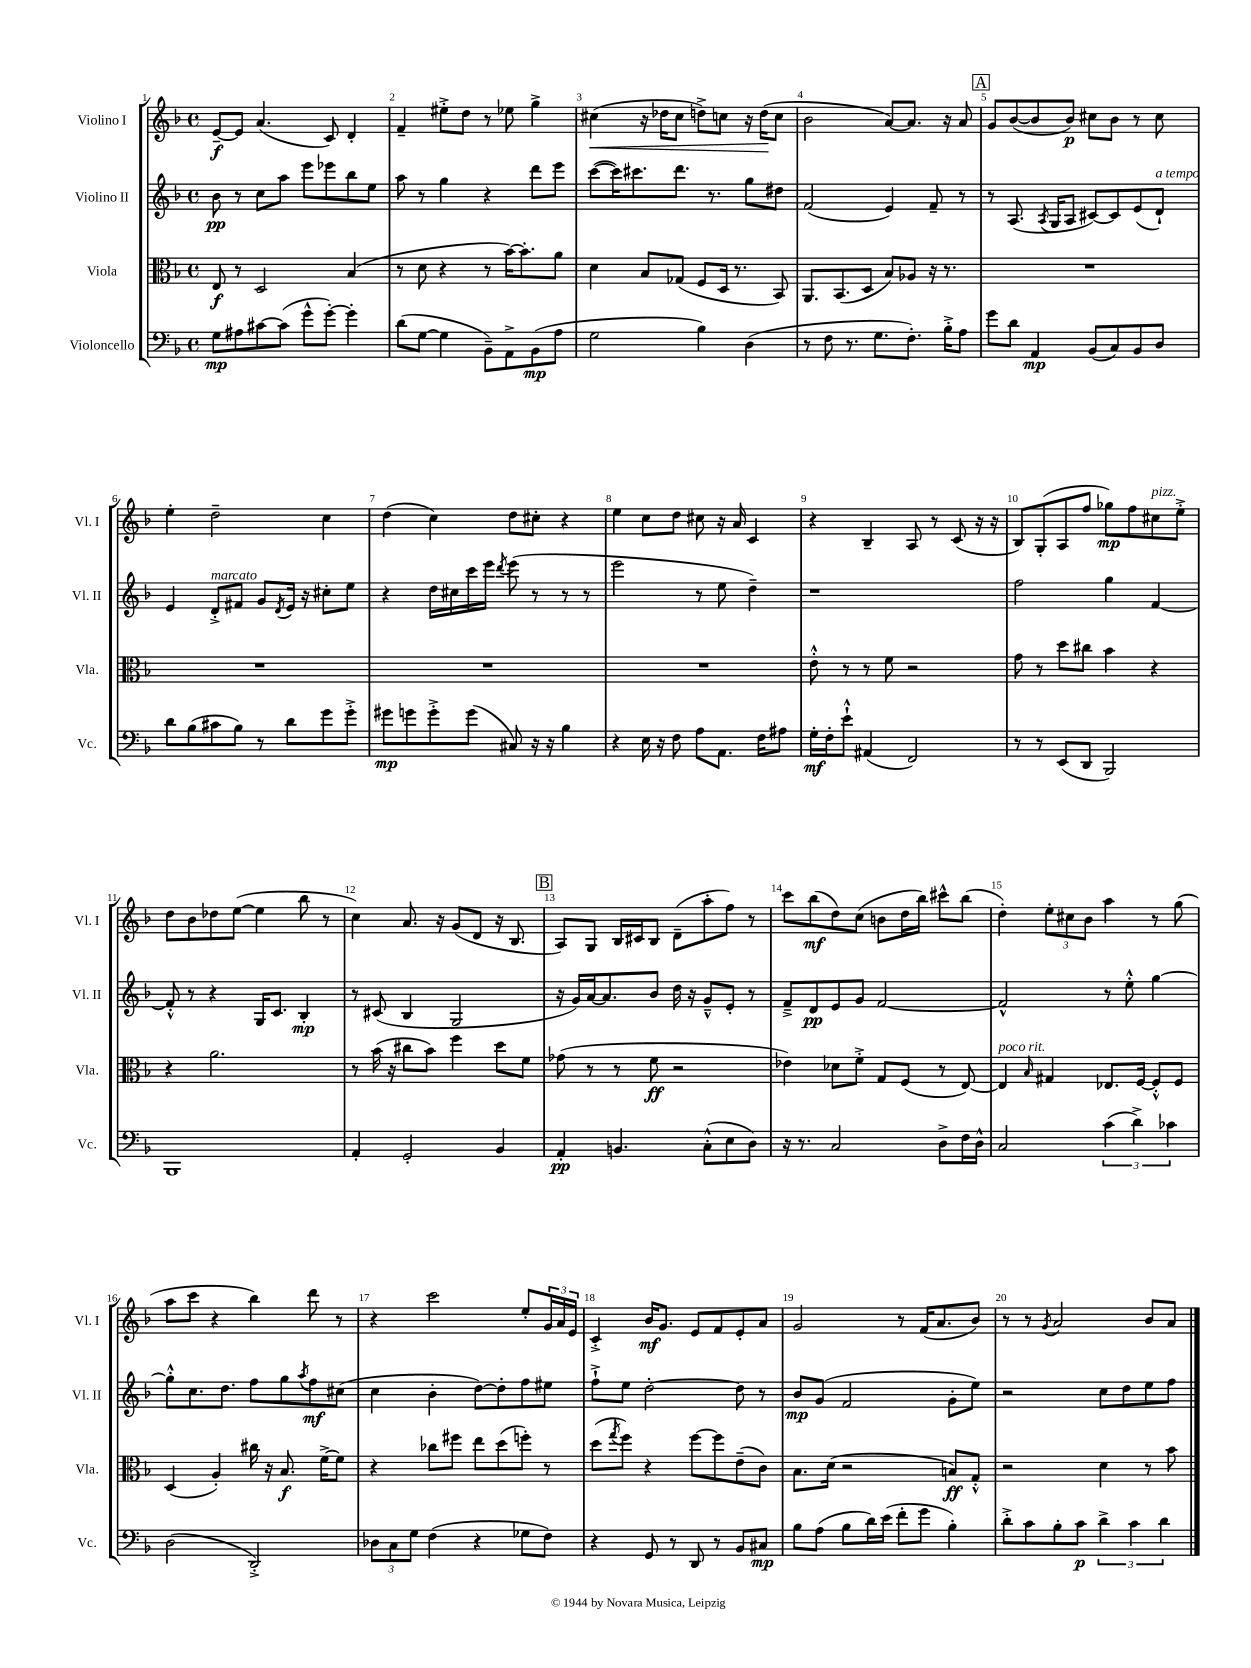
<<
\new StaffGroup <<
\new Staff = "s0" \with { instrumentName = "Violino I" shortInstrumentName = "Vl. I" } {
    \clef treble \key f \major \defaultTimeSignature \time 4/4
    e'8~--\f e'8 a'4.( c'8) d'4-. |
    f'4-- eis''8-.-> d''8 r8 ees''8 g''4-> |
    cis''4\<( r16 des''16 cis''8 d''8->) c''8 r16 d''16\!( c''8 |
    bes'2 a'8~) a'8. r16 a'8 |
    \mark \markup { \box "A" } g'8 bes'8~( bes'8 bes'8\p) cis''8 bes'8 r8 cis''8 |
    e''4-. d''2-- c''4 |
    d''4( c''4) d''8 cis''8-. r4 |
    e''4 c''8 d''8 cis''8 r16 a'16 c'4 |
    r4 bes4-- a8 r8 c'8( r16 r16 |
    bes8) g8-.( a8 f''8 ges''8\mp) f''8 cis''8^\markup { \italic "pizz." } e''8-.-> |
    d''8 bes'8 des''8 e''8~( e''4 bes''8 r8 |
    c''4) a'8. r16 g'8( d'8 r16 bes8. |
    \mark \markup { \box "B" } a8) g8 bes16 cis'16 bes8 d'8--( a''8-. f''8) r8 |
    c'''8 bes''8\mf( d''8) c''8( b'8 d''16 bes''16) cis'''8-^ bes''8( |
    d''4-.) \tuplet 3/2 { e''8-. cis''8 bes'8 } a''4 r8 g''8( |
    a''8 c'''8 r4 bes''4) d'''8 r8 |
    r4 c'''2 e''8-. \tuplet 3/2 { g'16 a'16 e'16 } |
    c'4-.-> bes'16\mf g'8. e'8 f'8 e'8-. a'8 |
    g'2 r8 f'16( a'8. bes'8) |
    r8 r8 \acciaccatura { g'8 } a'2 bes'8 a'8 \bar "|." |
}
\new Staff = "s1" \with { instrumentName = "Violino II" shortInstrumentName = "Vl. II" } {
    \clef treble \key f \major \defaultTimeSignature \time 4/4
    bes'8\pp r8 c''8 a''8 e'''8 ees'''8 bes''8 e''8 |
    a''8 r8 g''4 r4 d'''8 e'''8 |
    c'''8~( c'''16) cis'''8. d'''8. r8. g''8 dis''8 |
    f'2( e'4) f'8-- r8 |
    \mark \markup { \box "A" } r8 a8.( \acciaccatura { a8 } g16 a8 cis'8~) cis'8 e'8( d'8-!^\markup { \italic "a tempo" }) |
    e'4 d'8-.->^\markup { \italic "marcato" } fis'8 g'8 \acciaccatura { d'8 } e'16 r16 cis''8-. e''8 |
    r4 d''16 cis''16 c'''16 e'''16 \acciaccatura { d'''8 } e'''8( r8 r8 r8 |
    e'''2 r8 e''8 d''4--) |
    r1 |
    f''2 g''4 f'4~ |
    f'8-.-^ r8 r4 g16 c'8. bes4-.\mp |
    r8 cis'8( bes4 g2 |
    \mark \markup { \box "B" } r16 g'16) a'16~ a'8. bes'8 d''16 r16 g'8---^ e'8-. r8 |
    f'8---> d'8\pp e'8 g'8 f'2~ |
    f'2-^ r8 e''8-.-^ g''4~ |
    g''8-.-^ c''8. d''8. f''8 g''8 \acciaccatura { a''8 } f''8\mf cis''8( |
    c''4 bes'4-. d''8~) d''8-. f''8 eis''8 |
    f''8-!-> e''8 d''2~-. d''8 r8 |
    bes'8\mp g'8( f'2 g'8-. e''8) |
    r2 c''8 d''8 e''8 f''8 \bar "|." |
}
\new Staff = "s2" \with { instrumentName = "Viola" shortInstrumentName = "Vla." } {
    \clef alto \key f \major \defaultTimeSignature \time 4/4
    e8\f r8 d2 bes4( |
    r8 d'8 r4 r8 bes'16~) bes'8.-. a'8 |
    d'4 bes8 ges8( f8 d16 r8. bes,8) |
    a,8. bes,8.( d8 bes8) aes8 r16 r8. |
    \mark \markup { \box "A" } R1 |
    R1 |
    R1 |
    R1 |
    e'8-.-^ r8 r8 f'8 r2 |
    g'8 r8 d''8 cis''8 bes'4 r4 |
    r4 a'2. |
    r8 bes'16( r16 cis''8 bes'8) f''4 d''8 f'8 |
    \mark \markup { \box "B" } ges'8( r8 r8 f'8\ff r2 |
    ees'4) des'8 f'8-.-> g8 f8( r8 e8~) |
    e4^\markup { \italic "poco rit." } \grace { bes16 } gis4 ees8. f16~ f8-.-^ f8 |
    d4( a4-.) cis''16 r16 bes8.\f f'16~-> f'8 |
    r4 ces''8 fis''8 e''8 d''8( f''8-.) r8 |
    d''8( \acciaccatura { g''8 } f''8) r4 f''8~ f''8 e'8--( c'8) |
    bes8. d'16( r2 b8\ff) g8-.-^ |
    r2 d'4 r8 bes'8 \bar "|." |
}
\new Staff = "s3" \with { instrumentName = "Violoncello" shortInstrumentName = "Vc." } {
    \clef bass \key f \major \defaultTimeSignature \time 4/4
    g8\mp ais8 cis'8~ cis'8( g'8-^ g'8~-.) g'4-. |
    d'8( g8~ g4 bes,8--) a,8-> bes,8\mp( a8 |
    g2 bes4) d4( |
    r8 f8 r8. g8. f8.-.) bes16-.-> a8 |
    \mark \markup { \box "A" } g'8 d'8 a,4\mp bes,8( c8) bes,8 d8 |
    d'8 bes8( cis'8 bes8) r8 d'8 g'8 g'8-.-> |
    gis'8\mp g'8 g'8-.-> g'8( cis8) r16 r16 bes4 |
    r4 e16 r16 f8 a8 a,8. f16 ais8 |
    g16-.\mf f16-. e'8-!-^ ais,4( f,2) |
    r8 r8 e,8( d,8 bes,,2) |
    bes,,1 |
    a,4-. g,2-. bes,4 |
    \mark \markup { \box "B" } a,4-.\pp b,4. c8-.-^( e8 d8) |
    r16 r8. c2 d8-> f16 d16-^ |
    c2 \tuplet 3/2 { c'4( d'4->) ces'4 } |
    d2( d,2-.->) |
    \tuplet 3/2 { des8 c8 g8 } f4( r4 ges8 f8) |
    r4 g,8 r8 d,8 r8 bes,8 cis8\mp |
    bes8 a8( bes8 d'16) e'16( f'8-. g'8 bes4-.) |
    d'8-.-> c'8 bes8-. c'8\p \tuplet 3/2 { d'4-> c'4 d'4 } \bar "|." |
}
>>
>>
\layout { \context { \Score \override BarNumber.break-visibility = ##(#f #t #t) barNumberVisibility = #all-bar-numbers-visible } }
